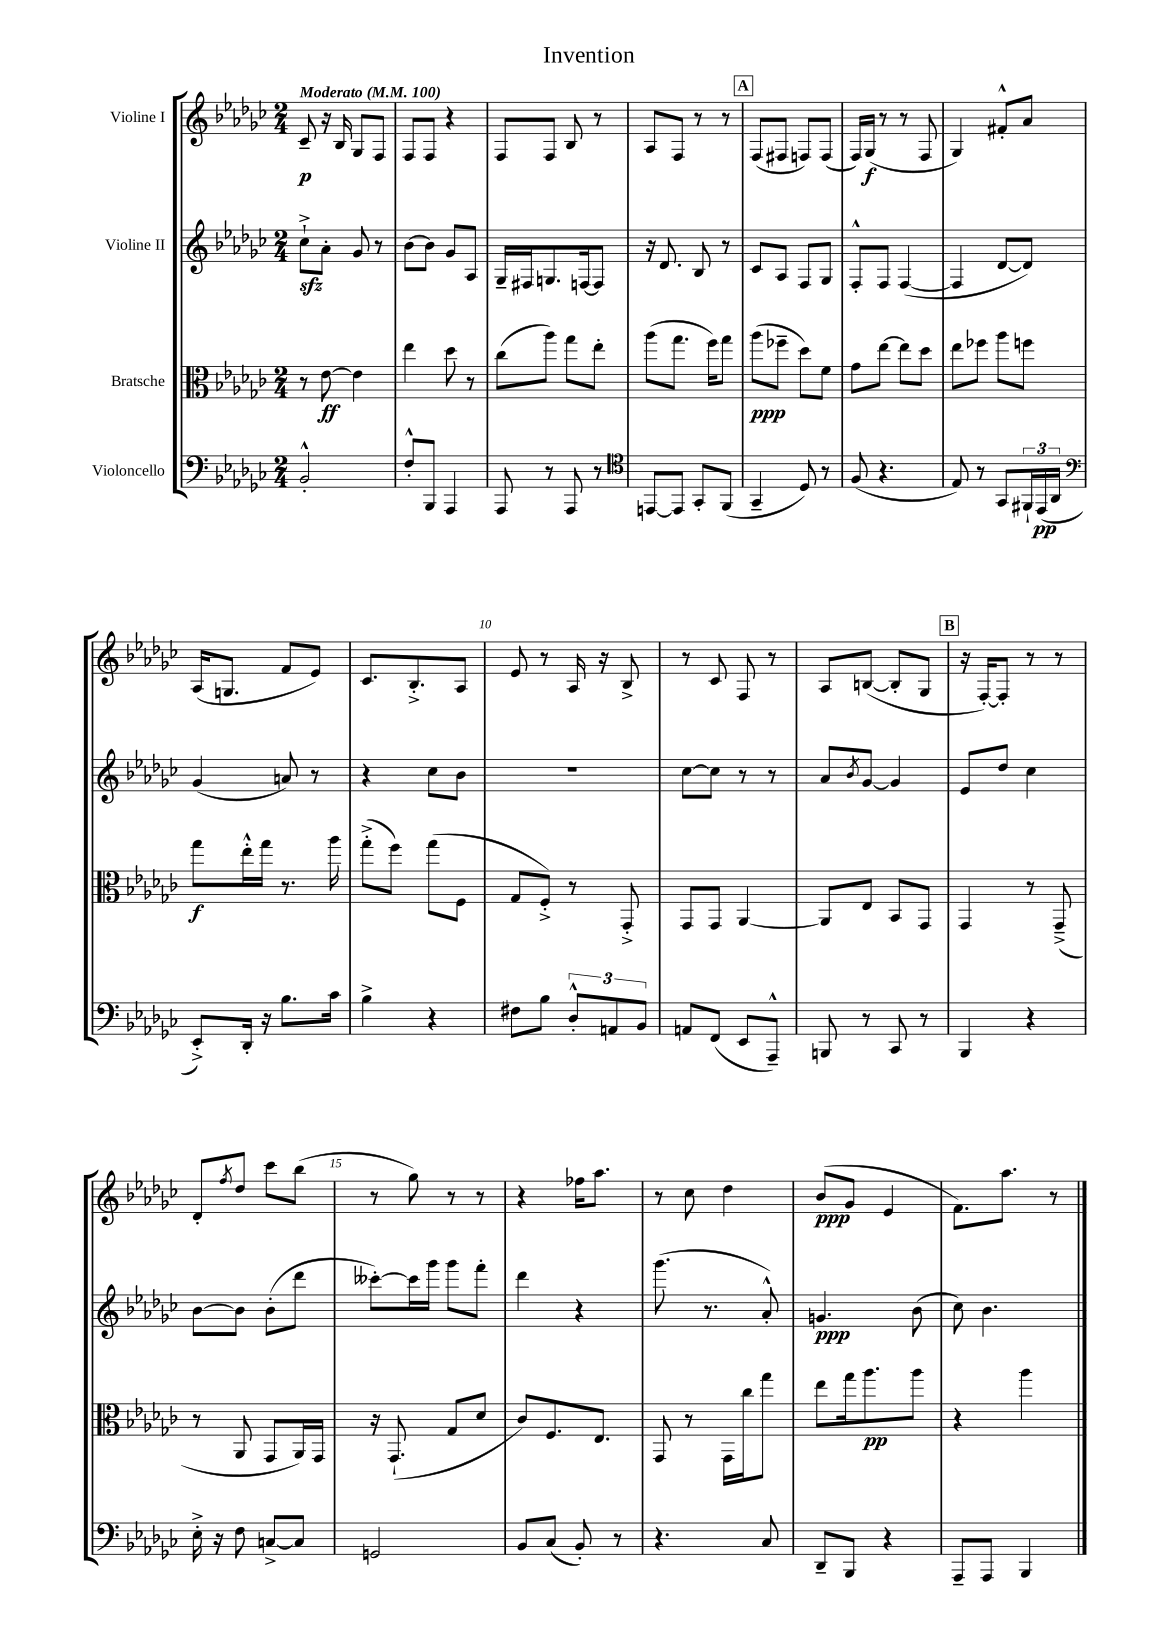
\header { title = "Invention" }
<<
\new StaffGroup <<
\new Staff = "s0" \with { instrumentName = "Violine I" } {
    \clef treble \key ges \major \numericTimeSignature \time 2/4 \tempo "Moderato" 4 = 100
    ces'8--\p r16 bes16 ges8 f8 |
    f8 f8 r4 |
    f8 f8 bes8 r8 |
    aes8 f8 r8 r8 |
    \mark \markup { \box "A" } f8( fis8 f8) f8( |
    f16) ges16\f( r8 r8 f8 |
    ges4) fis'8-.-^ aes'8 |
    aes16( g8. f'8 ees'8) |
    ces'8. bes8.-.-> aes8 |
    ees'8 r8 aes16 r16 bes8-> |
    r8 ces'8 f8 r8 |
    aes8 b8~( b8-. ges8 |
    \mark \markup { \box "B" } r16 f16~-.) f8-. r8 r8 |
    des'8-. \acciaccatura { f''8 } des''8 ces'''8 bes''8( |
    r8 ges''8) r8 r8 |
    r4 fes''16 aes''8. |
    r8 ces''8 des''4 |
    bes'8\ppp( ges'8 ees'4 |
    f'8.) aes''8. r8 \bar "|." |
}
\new Staff = "s1" \with { instrumentName = "Violine II" } {
    \clef treble \key ges \major \numericTimeSignature \time 2/4
    ces''8-!->\sfz aes'8-. ges'8 r8 |
    bes'8~ bes'8 ges'8 aes8 |
    ges16-- fis16 g8. f16~ f8 |
    r16 des'8. bes8 r8 |
    \mark \markup { \box "A" } ces'8 aes8 f8 ges8 |
    f8-.-^ f8 f4~( |
    f4 des'8~ des'8) |
    ges'4( a'8) r8 |
    r4 ces''8 bes'8 |
    R2 |
    ces''8~ ces''8 r8 r8 |
    aes'8 \acciaccatura { bes'8 } ges'8~ ges'4 |
    \mark \markup { \box "B" } ees'8 des''8 ces''4 |
    bes'8~ bes'8 bes'8-.( des'''8 |
    ceses'''8~-.) ceses'''16 ges'''16 ges'''8 f'''8-. |
    des'''4 r4 |
    ges'''8.( r8. aes'8-.-^) |
    g'4.\ppp bes'8( |
    ces''8) bes'4. \bar "|." |
}
\new Staff = "s2" \with { instrumentName = "Bratsche" } {
    \clef alto \key ges \major \numericTimeSignature \time 2/4
    r8 ees'8~\ff ees'4 |
    ees''4 des''8 r8 |
    ces''8( aes''8) ges''8 ees''8-. |
    aes''8( ges''8. f''16) ges''8 |
    \mark \markup { \box "A" } aes''8\ppp( fes''8-- des''8) f'8 |
    ges'8 ees''8~ ees''8 des''8 |
    ees''8 fes''8 aes''8 f''8 |
    ges''8\f ees''16-.-^ ges''16 r8. aes''16 |
    ges''8-.->( f''8) ges''8( f8 |
    ges8 f8-.->) r8 ges,8-.-> |
    ges,8 ges,8 aes,4~ |
    aes,8 ees8 bes,8 ges,8 |
    \mark \markup { \box "B" } ges,4 r8 ges,8--->( |
    r8 aes,8 ges,8 aes,16) ges,16 |
    r16 ges,8.-!( ges8 des'8 |
    ces'8) f8. ees8. |
    ges,8 r8 ges,16 ces''16 ges''8 |
    ees''8 ges''16 aes''8.\pp aes''8 |
    r4 aes''4 \bar "|." |
}
\new Staff = "s3" \with { instrumentName = "Violoncello" } {
    \clef bass \key ges \major \numericTimeSignature \time 2/4
    bes,2-.-^ |
    f8-.-^ bes,,8 aes,,4 |
    aes,,8 r8 aes,,8 r8 |
    \clef tenor e,8~ e,8 ges,8-. f,8( |
    \mark \markup { \box "A" } ges,4-- des8) r8 |
    f8( r4. |
    ees8) r8 ges,8 \tuplet 3/2 { fis,16-! ees,16\pp( aes,16 } |
    \clef bass ees,8-.->) des,16-. r16 bes8. ces'16 |
    bes4-> r4 |
    fis8 bes8 \tuplet 3/2 { des8-.-^ a,8 bes,8 } |
    a,8 f,8( ees,8 aes,,8---^) |
    b,,8 r8 ces,8 r8 |
    \mark \markup { \box "B" } bes,,4 r4 |
    ees16-.-> r16 f8 c8~-> c8 |
    g,2 |
    bes,8 ces8( bes,8-.) r8 |
    r4. ces8 |
    des,8-- bes,,8 r4 |
    aes,,8-- aes,,8 bes,,4 \bar "|." |
}
>>
>>
\layout { \context { \Score \override BarNumber.break-visibility = ##(#f #t #t) barNumberVisibility = #(every-nth-bar-number-visible 5) } }
